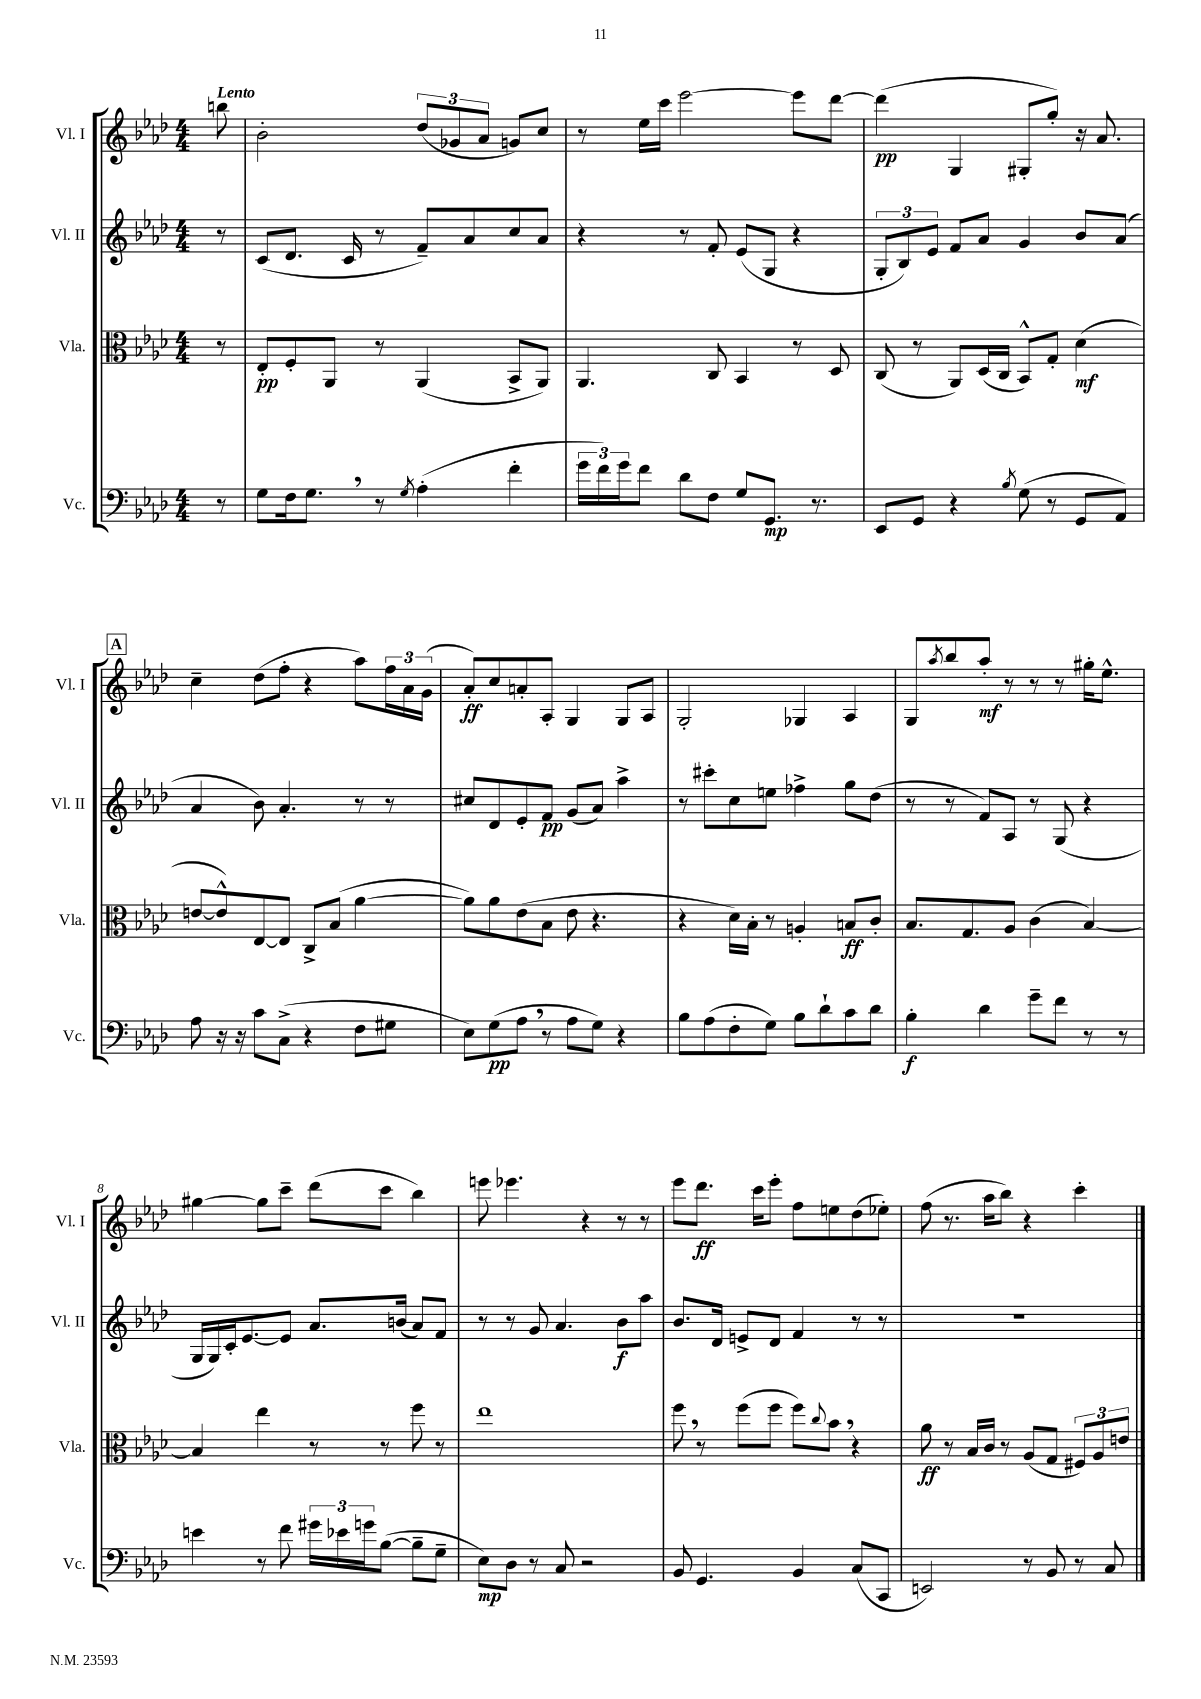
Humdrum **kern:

**kern	**kern	**kern	**kern
*staff4	*staff3	*staff2	*staff1
*clefF4	*clefC3	*clefG2	*clefG2
*k[b-e-a-d-]	*k[b-e-a-d-]	*k[b-e-a-d-]	*k[b-e-a-d-]
*M4/4	*M4/4	*M4/4	*M4/4
8r	8r	8r	8bb
=	=	=	=
8G	8E-'	(8c	2b-'
16F	8F'	8.d-	.
8.G	.	.	.
.	8AA-	.	.
.	.	16c	.
8r	8r	8r	.
8qG	.	.	.
(4A-'	(4AA-	8f~)	(12dd-
.	.	.	12g-
.	.	8a-	.
.	.	.	12a-
4f'	8BB-^	8cc	8g)
.	8AA-)	8a-	8cc
=	=	=	=
24g	4.AA-	4r	8r
24f)	.	.	.
24g	.	.	.
8f	.	.	16ee-
.	.	.	16ccc
8d-	.	8r	[2eee-
8F	8C	8f'	.
8G	4BB-	(8e-	.
8.GG	.	8G	.
.	8r	4r	8eee-]
8.r	.	.	.
.	8D-	.	[8ddd-
=	=	=	=
8EE-	(8C	12G'	(4ddd-]
.	.	12B-)	.
8GG	8r	.	.
.	.	12e-	.
4r	8AA-)	8f	4G
.	(16D-	8a-	.
.	16C	.	.
8qB-	.	.	.
(8G	8BB-^^)	4g	8G#'
8r	8G'	.	8gg')
8GG	(4d-	8b-	16r
.	.	.	8.a-
8AA-)	.	(8a-	.
=	=	=	=
8A-	[8e	4a-	4cc~
16r	8e^^])	.	.
16r	.	.	.
8c	[8E-	8b-)	(8dd-
(8C^	8E-]	4.a-'	8ff'
4r	8C^	.	4r
.	(8B-	.	.
8F	[4a-	8r	8aa-)
8G#	.	8r	24ff
.	.	.	24a-
.	.	.	(24g
=	=	=	=
8E-)	8a-])	8cc#	8a-')
(8G	8a-	8d-	8cc
8A-	(8e-	8e-'	8a'
8r	8B-	8f	8A-'
8A-	8e-	(8g	4G
8G)	4.r	8a-)	.
4r	.	4aa-^	8G
.	.	.	8A-
=	=	=	=
8B-	4r	8r	2G'
(8A-	.	8ccc#'	.
8F'	16d-)	8cc	.
.	16B-'	.	.
8G)	8r	8ee	.
8B-	4A'	4ff-^	4G-
8d-`	.	.	.
8c	8B	8gg	4A-
8d-	8c'	(8dd-	.
=	=	=	=
4B-'	8.B-	8r	8G
.	.	.	8qaa-
.	.	8r	8bb-
.	8.G	.	.
4d-	.	8f)	8aa-'
.	8A-	8A-	8r
8g~	(4c	8r	8r
8f	.	(8G	8r
8r	[4B-)	4r	16gg#'
.	.	.	8.ee-^^
8r	.	.	.
=	=	=	=
4e	4B-]	16G	[4gg#
.	.	16G)	.
.	.	16c'	.
.	.	[8.e-	.
8r	4ee-	.	8gg#]
8f	.	8e-]	8ccc~
24g#	8r	8.a-	(8ddd-
24e-	.	.	.
24g	.	.	.
([8B-	8r	.	8ccc
.	.	(16b	.
8B-~]	8ff	8a-)	4bb-)
8G~	8r	8f	.
=	=	=	=
8E-)	1ee-	8r	8eee
8D-	.	8r	4.eee-
8r	.	8g	.
8C	.	4.a-	.
2r	.	.	4r
.	.	8b-	8r
.	.	8aa-	8r
=	=	=	=
8BB-	8ff	8.b-	8eee-
4.GG	8r	.	8.ddd-
.	.	16d-	.
.	(8ff	8e^	.
.	.	.	16ccc
.	8ff	8d-	8eee-'
4BB-	8ff)	4f	8ff
.	8qqcc	.	.
.	8b-	.	8ee
(8C	4r	8r	(8dd-
8CC	.	8r	8ee-')
=	=	=	=
2EE)	8a-	1r	(8ff
.	8r	.	8.r
.	16B-	.	.
.	16c	.	16aa-
.	8r	.	8bb-)
8r	(8A-	.	4r
8BB-	8G	.	.
8r	12F#)	.	4ccc'
.	12A-	.	.
8C	.	.	.
.	12e	.	.
==	==	==	==
*-	*-	*-	*-
